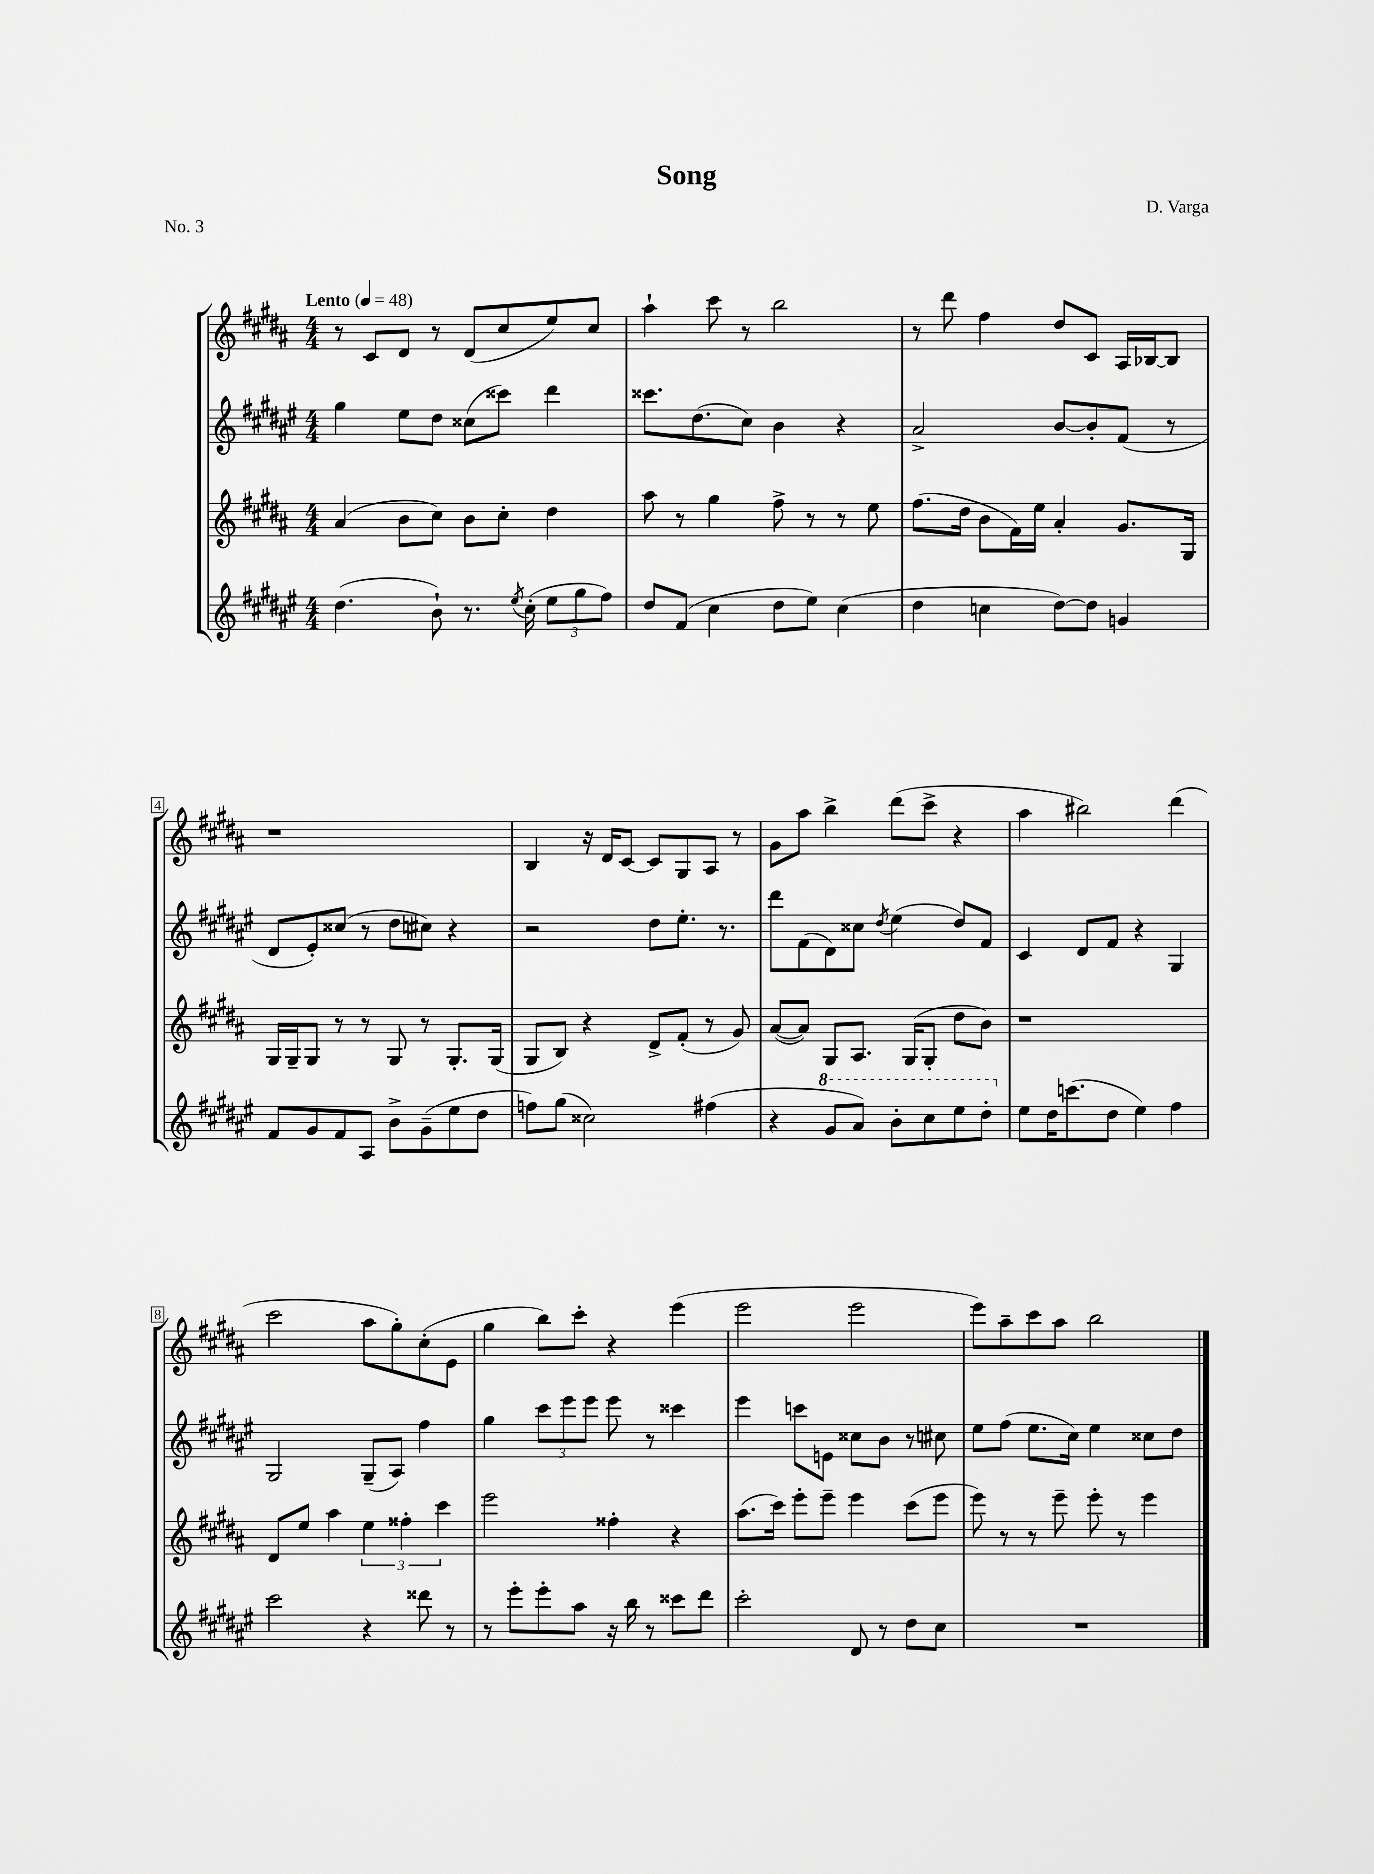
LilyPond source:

\header { title = "Song" composer = "D. Varga" piece = "No. 3" }
<<
\new StaffGroup <<
\new Staff = "s0" {
    \clef treble \key b \major \numericTimeSignature \time 4/4 \tempo "Lento" 4 = 48
    r8 cis'8 dis'8 r8 dis'8( cis''8 e''8) cis''8 |
    ais''4-! cis'''8 r8 b''2 |
    r8 dis'''8 fis''4 dis''8 cis'8 ais16 bes16~ bes8 |
    r1 |
    b4 r16 dis'16 cis'8~ cis'8 gis8 ais8 r8 |
    gis'8 ais''8 b''4-> dis'''8( cis'''8-> r4 |
    ais''4 bis''2) dis'''4( |
    cis'''2 ais''8 gis''8-.) cis''8-.( e'8 |
    gis''4 b''8) cis'''8-. r4 e'''4( |
    e'''2 e'''2 |
    e'''8) ais''8-- cis'''8 ais''8 b''2 \bar "|." |
}
\new Staff = "s1" {
    \clef treble \key fis \major \numericTimeSignature \time 4/4
    gis''4 eis''8 dis''8 cisis''8( cisis'''8) dis'''4 |
    cisis'''8. dis''8.( cis''8) b'4 r4 |
    ais'2-> b'8~ b'8-. fis'8( r8 |
    dis'8 eis'8-.) cisis''8( r8 dis''8 cis''8) r4 |
    r2 dis''8 eis''8.-. r8. |
    dis'''8 fis'8( dis'8) cisis''8 \acciaccatura { dis''8 } eis''4( dis''8) fis'8 |
    cis'4 dis'8 fis'8 r4 gis4 |
    gis2 gis8--( ais8) fis''4 |
    gis''4 \tuplet 3/2 { cis'''8 eis'''8 eis'''8 } eis'''8 r8 cisis'''4 |
    eis'''4 c'''8 e'8 cisis''8 b'8 r8 cis''8 |
    eis''8 fis''8( eis''8. cis''16) eis''4 cisis''8 dis''8 \bar "|." |
}
\new Staff = "s2" {
    \clef treble \key b \major \numericTimeSignature \time 4/4
    ais'4( b'8 cis''8) b'8 cis''8-. dis''4 |
    ais''8 r8 gis''4 fis''8-> r8 r8 e''8 |
    fis''8.( dis''16 b'8 fis'16) e''16 ais'4-. gis'8. gis16 |
    gis16 gis16-- gis8 r8 r8 gis8 r8 gis8.-. gis16( |
    gis8 b8) r4 dis'8-> fis'8-.( r8 gis'8) |
    ais'8~( ais'8) gis8 ais8. gis16( gis8-. dis''8 b'8) |
    r1 |
    dis'8 e''8 ais''4 \tuplet 3/2 { e''4 fisis''4-. cis'''4 } |
    e'''2 fisis''4-. r4 |
    ais''8.( cis'''16) e'''8-. e'''8-- e'''4 cis'''8( e'''8 |
    e'''8) r8 r8 e'''8-- e'''8-. r8 e'''4 \bar "|." |
}
\new Staff = "s3" {
    \clef treble \key fis \major \numericTimeSignature \time 4/4
    dis''4.( b'8-!) r8. \acciaccatura { eis''8 } cis''16-.( \tuplet 3/2 { eis''8 gis''8 fis''8) } |
    dis''8 fis'8( cis''4 dis''8 eis''8) cis''4( |
    dis''4 c''4 dis''8~) dis''8 g'4 |
    fis'8 gis'8 fis'8 ais8 b'8-> gis'8--( eis''8 dis''8 |
    f''8) gis''8( cisis''2) fis''4( |
    r4 \ottava #1 gis''8 ais''8) b''8-. cis'''8 eis'''8 dis'''8-. \ottava #0 |
    eis''8 dis''16 c'''8.( dis''8 eis''4) fis''4 |
    cis'''2 r4 disis'''8 r8 |
    r8 eis'''8-. eis'''8-. ais''8 r16 b''16 r8 cisis'''8 dis'''8 |
    cis'''2-. dis'8 r8 dis''8 cis''8 |
    R1 \bar "|." |
}
>>
>>
\layout { \context { \Score \override BarNumber.stencil = #(make-stencil-boxer 0.1 0.3 ly:text-interface::print) } }
